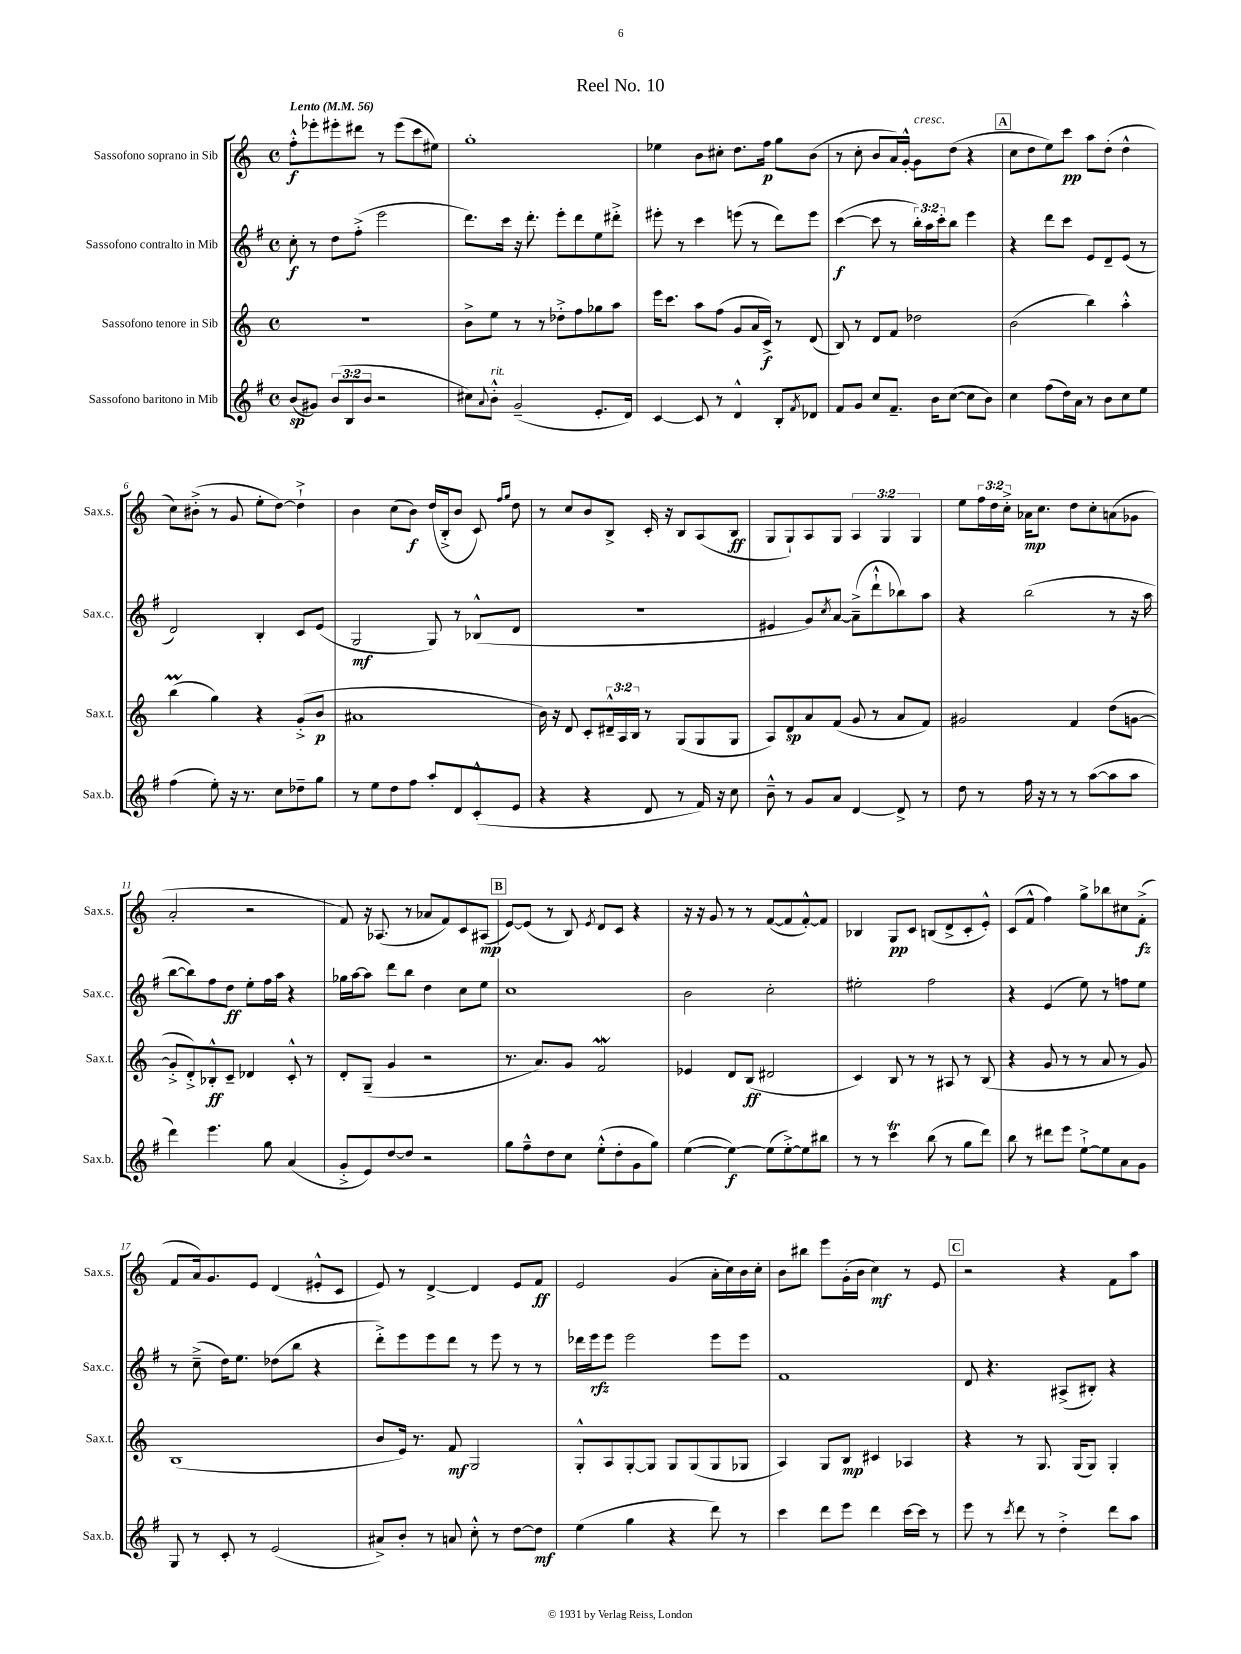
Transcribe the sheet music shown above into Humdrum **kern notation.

**kern	**kern	**kern	**kern
*staff4	*staff3	*staff2	*staff1
*clefG2	*clefG2	*clefG2	*clefG2
*k[f#]	*k[]	*k[f#]	*k[]
*M4/4	*M4/4	*M4/4	*M4/4
*met(c)	*met(c)	*met(c)	*met(c)
*MM56	*MM56	*MM56	*MM56
(8b/L	1r	8cc'\	8ff'^^\L
8g#/J)	.	8r	8eee-'\
(12b/L	.	8dd\L	8eee#'\
12B/	.	.	.
.	.	(8ff#'^\J	8ddd#\J
12b/J	.	.	.
2r	.	2eee\	8r
.	.	.	(8eee#\L
.	.	.	8ccc\
.	.	.	8ee#\J)
=	=	=	=
8cc#\L)	8b^\L	8.ddd\L)	1gg'
8qqa/	.	.	.
8b'^^\J	8ee\J	.	.
.	.	16ccc\Jk	.
(2g~/	8r	16r	.
.	.	8.ddd'\	.
.	8r	.	.
.	8dd-'^\L	8eee'\L	.
.	8ff\	8ddd\	.
8.e'/L	8gg-\	8ee\	.
.	8aa\J	8ddd#'^\J	.
16d/Jk)	.	.	.
=	=	=	=
[4c/	16eee\LK	8eee#'\	4ee-\
.	8.ccc\J	.	.
.	.	8r	.
8c/]	8aa\L	4ccc\	8b\L
8r	(8ff\J	.	8cc#'\J
4d^^/	8g/L	(8eee\	8.dd\L
.	16a/L	8r	.
.	16c^/JJ)	.	16ff\Jk
8B'/L	8r	8ddd\L)	8gg\L
8qf#/	.	.	.
8d-/J	(8d/	8eee\J	(8b\J
=	=	=	=
8f#/L	8B/)	([4ccc\	8r
8g/J	8r	.	8cc'\
8cc/L	8d/L	8ccc\]	8b/L
8.f#~/J	8f/J	8r	16a/L)
.	.	.	[16g'^^/JJ
.	2dd-\	24bb'\LL)	8g\]L
.	.	24aa\	.
16b\LK	.	.	.
.	.	24ccc'\J	.
([8cc\J	.	8bb\J	(8dd\J
8cc\]L	.	4eee\	4r
8b\J)	.	.	.
=	=	=	=
4cc\	(2b\	4r	8cc\L
.	.	.	8dd\
(8ff#\L	.	8ddd\L	8ee\)
16dd\L)	.	8ccc\J	8ccc\J
16a\JJ	.	.	.
8r	4bb\)	8e/L	8aa\L
8b\L	.	8d~/	(8dd'\J
8cc\	4aa'^^\	(8e/J	4dd^^\
8ee\J	.	8r	.
=	=	=	=
(4ff#\	(4bb\	2d/)	8cc\L)
.	.	.	(8b#'^\J
8ee'\)	4gg\)	.	8r
16r	.	.	8g/
8.r	.	.	.
.	4r	4B'/	8ee'\L
8cc\L	.	.	[8dd\J)
8dd-~\	(8g'^/L	8c/L	4dd`^\]
8gg\J	8b/J	(8e/J	.
=	=	=	=
8r	1a#	2G/	4b\
8ee\L	.	.	.
8dd\	.	.	(8cc\L
8ff#\J	.	.	8b\J)
8aa'/L	.	8G/)	(16dd/LL
.	.	.	16B'^/J
8d/	.	8r	8b/J
(8c'^^/	.	(8B-^^/L	8c/)
.	.	.	16qqff/LL
.	.	.	16qqgg/JJ
8e/J	.	8d/J	8dd\
=	=	=	=
4r	16b\)	1r	8r
.	16r	.	.
.	8d/	.	8cc/L
4r	8c'/L	.	8b/
.	24d#~^^/L	.	8B^/J
.	24A/	.	.
.	24B/JJ	.	.
8d/	8r	.	16c'/
.	.	.	16r
8r	(8G/L	.	8B/L
16f#/)	8G/	.	(8A/
16r	.	.	.
8cc\	8G/J	.	8B/J
=	=	=	=
8b~^^\	8A/L)	4e#/	8G/L
8r	8d/	.	8G`/)
8g/L	8a/	8g/L)	8A/
.	.	8qcc/	.
8a/J	(8f/J	[8a/J	8G/J
[4d/	8g/	(8a~^\]L	6A/
.	8r	8ddd`^^\	.
.	.	.	6G/
8d^/]	8a/L	8bb-\)	.
.	.	.	6G/
8r	8f/J)	8aa\J	.
=	=	=	=
8dd\	2g#/	4r	8ee\L
8r	.	.	24ff\L
.	.	.	24dd\
.	.	.	24cc'^\JJ
16ff#\	.	(2bb\	16a-\LK
16r	.	.	8.cc\J
8r	.	.	.
8r	4f/	.	8dd\L
([8aa\L	.	.	8cc'\
8aa\]	(8dd\L	8r	(8a\
8aa\J	[8g\J	16r	8g-\J
.	.	16aa\	.
=	=	=	=
4ddd\)	8g'^/]L	[8bb\L	2a'/
.	8d'^/)	8bb\])	.
4.eee\	8B-'^^/	8ff#\	.
.	8c~/J	8dd\J	.
.	4d-/	8ee'\L	2r
8gg\	.	16ff#\L	.
.	.	16aa\JJ	.
(4a/	8c'^^/	4r	.
.	8r	.	.
=	=	=	=
8g'^/L	8d'/L	16gg-\LL	8f/)
.	.	[16aa\J	.
8e/)	(8G~/J	8aa\]J	16r
.	.	.	(8.A-/
[8dd/	4g/	8ddd\L	.
8dd/]J	.	8bb\J	8r
2r	2r	4dd\	8a-/L
.	.	.	8f/)
.	.	8cc\L	8c/
.	.	8ee\J	(8A#/J
=	=	=	=
8gg\L	8.r	1cc	[8e/L)
8ff#~^^\	.	.	(8e/]J
.	8.a/L)	.	.
8dd\	.	.	8r
8cc\J	8g/J	.	8B/)
.	.	.	8qe/
(8ee'^^\L	2f/	.	8d/L
8dd'\	.	.	8c/J
8g\	.	.	4r
8gg\J)	.	.	.
=	=	=	=
([4ee\	4e-/	2b\	16r
.	.	.	16r
.	.	.	8g/
4ee\_)	8d/L	.	8r
.	(8B/J	.	8r
(8ee\]L	2d#/	2cc'\	([8f/L
[8ee'^\)	.	.	8f/]
8ee\]	.	.	[8f'^^/)
8bb#\J	.	.	8f/]J
=	=	=	=
8r	4c/)	2ee#'\	4B-/
8r	.	.	.
4ccc\	8B/	.	8G/L
.	8r	.	8c/J
(8bb\	8r	2ff#\	(8B/L
8r	8A#/	.	8d^/
8gg\L	8r	.	8c'/
8ddd\J)	(8B/	.	8e'^^/J)
=	=	=	=
8bb\	4r	4r	(8c/L
8r	.	.	8f^^/J
8ddd#\L	8g/	(4e/	4ff\)
8eee\J	8r	.	.
[8ee`^\L	8r	8ee\)	8gg^\L
8ee\]	8a/	8r	8bb-\
8a\	8r	8ff\L	8cc#\
8g\J	8g/)	8ee\J	(8f'^\J
=	=	=	=
8G/	(1B	8r	8f/L
8r	.	(8cc~^\	16a/k)
.	.	.	8.g/
8c'/	.	16dd\LK)	.
.	.	8.ee\J	.
8r	.	.	8e/J
(2e/	.	(8dd-\L	(4d/
.	.	8bb\J	.
.	.	4r	8e#'^^/L
.	.	.	8c/J
=	=	=	=
8a#^/L)	8b/L	8ddd'^\L)	8e/)
8b'/J	16e/Jk)	8eee\	8r
.	8.r	.	.
8r	.	8eee\	[4d^/
8a/	8f/	8ddd\J	.
8cc'^^\	2G/	8r	4d/]
8r	.	8eee\	.
[8dd\L	.	8r	8e/L
8dd\]J	.	8r	8f/J
=	=	=	=
(4ee\	8G'^^/L	16ddd-\LL	2e/
.	.	16eee\J	.
.	8A/	8eee\J	.
4gg\	[8G'/	2eee\	.
.	8G/]J	.	.
4r	8G/L	.	(4g/
.	(8G/	.	.
8ddd\)	8G/	8eee\L	16a'\LL
.	.	.	16cc\)
8r	8G-/J	8eee\J	16b\
.	.	.	16cc'\JJ
=	=	=	=
4ccc\	4A/)	1f#	8b\L
.	.	.	8bb#\J
8ddd\L	8G/L	.	8eee\L
8eee\J	8B/J	.	(16g'\L
.	.	.	16b\JJ
4ddd\	4c#/	.	4cc\)
[16ccc\LL	4A-/	.	8r
16ccc\]JJ	.	.	.
8r	.	.	8e/
=	=	=	=
8eee\	4r	8d/	2r
8r	.	4.r	.
8qccc/	.	.	.
8ddd\	8r	.	.
8r	8.G/	.	.
4dd'^\	.	(8A#^/L	4r
.	(16G/LK	.	.
.	8G/J)	8B#'/J)	.
8ddd\L	4G'/	4r	8f\L
8aa\J	.	.	8aa\J
==	==	==	==
*-	*-	*-	*-
